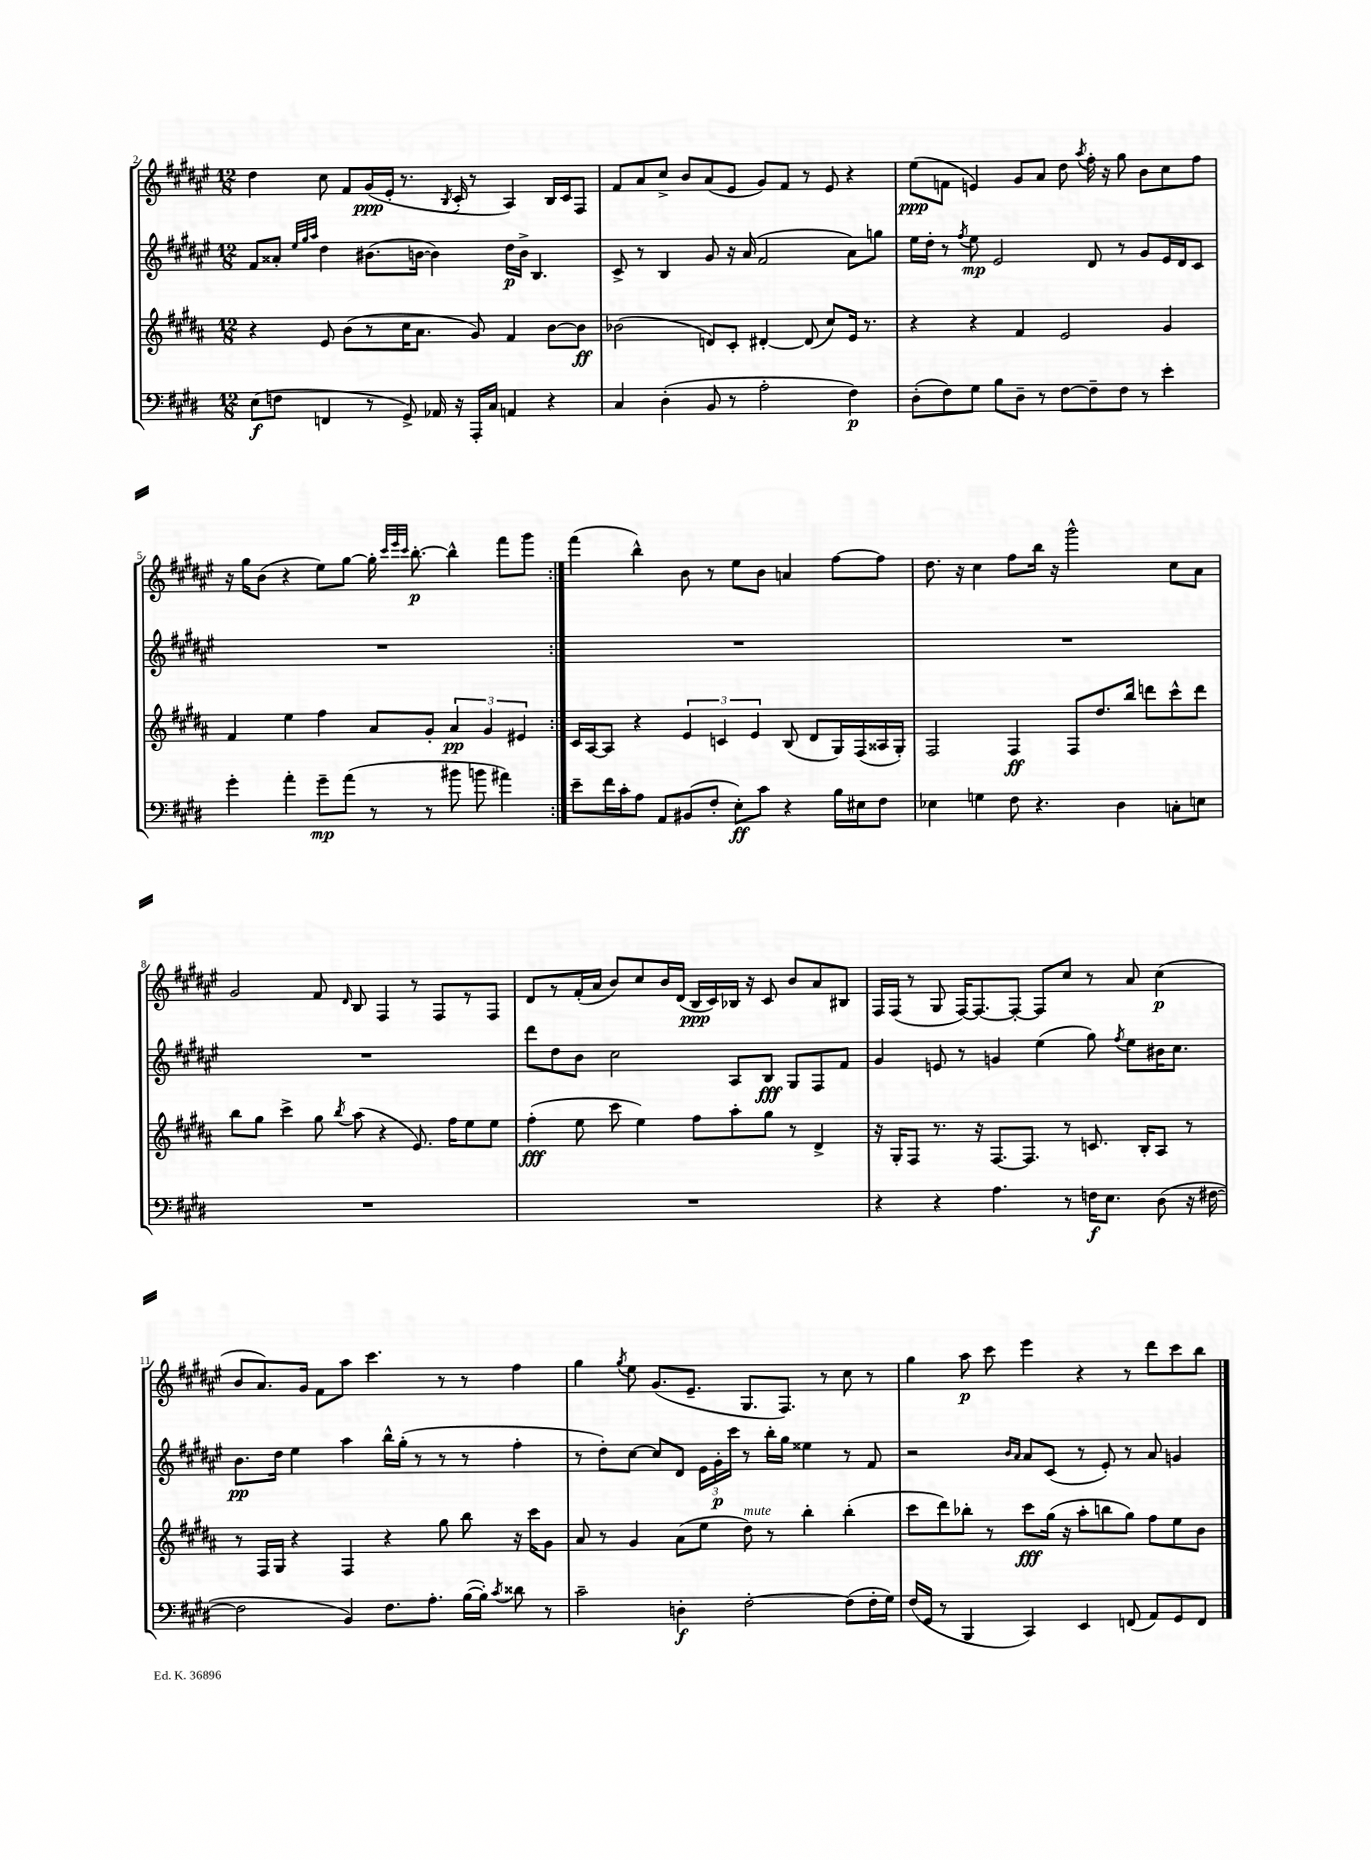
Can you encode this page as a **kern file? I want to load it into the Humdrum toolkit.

**kern	**kern	**kern	**kern
*staff4	*staff3	*staff2	*staff1
*clefF4	*clefG2	*clefG2	*clefG2
*k[f#c#g#d#]	*k[f#c#g#d#a#]	*k[f#c#g#d#a#e#]	*k[f#c#g#d#a#e#]
*M12/8	*M12/8	*M12/8	*M12/8
(8E\L	4r	8f#/L	4dd#\
8F\J	.	8a##'/J	.
.	.	32qqee#/LLL	.
.	.	32qqgg#/	.
.	.	32qqaa#/JJJ	.
4FF/	8e/	4dd#\	8cc#\
.	(8b\L	.	8f#/L
8r	8r	(8.b#\L	(16g#/L
.	.	.	16e#'/JJ
8GG#^/)	16cc#\K	.	8.r
.	8.a#\J	[16b\Jk	.
16AA-/	.	4b\])	.
.	.	.	8qB/
16r	.	.	16c#'/
16AAA'/LL	8g#/)	.	8r
16C#/JJ	.	.	.
4AA/	4f#/	16dd#\LL	4A#/)
.	.	16b^\JJ	.
.	.	4.B/	.
4r	[8b\L	.	16B/LL
.	.	.	16c#/J
.	8b\]J	.	8F#/J
=	=	=	=
4C#/	(2b-\	8c#^/	8f#/L
.	.	8r	8a#/
(4D#'\	.	4B/	8cc#^/J
.	.	.	8b/L
8BB/	8d/L)	8g#/	(8a#/
8r	8c#'/J	16r	8e#/J
.	.	(16a#/	.
2A'\	[4d#'/	2f#/	8g#/L)
.	.	.	8f#/J
.	(8d#/]	.	8r
.	8cc#/L)	.	8e#/
4F#\)	16e/Jk	8a#\L)	4r
.	8.r	.	.
.	.	8gg\J	.
=	=	=	=
(8D#'\L	4r	16ee#\LL	(8ee#\L
.	.	16dd#'\JJ	.
8F#\)	.	8r	8f\J
.	.	8qff#/	.
8G#\J	4r	8ee#\	4e/)
8B\L	.	2e#/	.
8D#~\J	4f#/	.	8g#/L
8r	.	.	8a#/J
[8F#\L	2e/	.	8dd#\
.	.	.	8qaa#/
8F#~\]	.	8d#/	16ff#'\
.	.	.	16r
8F#\J	.	8r	8gg#\
8r	.	8g#/L	8b\L
4e'\	4g#/	16e#/L	8cc#\
.	.	16d#/J	.
.	.	8c#/J	8ff#\J
=	=	=	=
4g#'\	4f#/	1.r	16r
.	.	.	16gg#\LK
.	.	.	(8b\J
4a'\	4ee\	.	4r
8g#~\L	4ff#\	.	8ee#\L)
(8a\J	.	.	[8gg#\J
8r	8a#/L	.	16gg#'\]
.	.	.	32qqccc#/LLL
.	.	.	32qqeee#/
.	.	.	32qqccc#/JJJ
.	.	.	[8.bb'\
8r	8g#'/J	.	.
8b#\	6a#/	.	4bb^^\]
8b\	.	.	.
.	6g#/	.	.
4a#\)	.	.	8fff#\L
.	6e#/	.	.
.	.	.	8ggg#\J
=:|!	=:|!	=:|!	=:|!
8e~\L	16c#/LL	1.r	(4fff#\
.	[16A#/J	.	.
16f#\L	8A#/]J	.	.
16c#'\J	.	.	.
8A\J	4r	.	4bb^^\)
8AA/L	.	.	.
(8BB#/	6e/	.	8b\
8F#'/J	.	.	8r
.	6c/	.	.
8E'\L)	.	.	8ee#\L
.	6e/	.	.
8c#\J	.	.	8b\J
4r	(8B/	.	4a/
.	8d#/L	.	.
16B\LL	16G#/L)	.	[8ff#\L
16E#\J	(16F#/	.	.
8F#\J	16A##/	.	8ff#\]J
.	16G#'/JJ)	.	.
=	=	=	=
4E-\	2F#/	1.r	8.dd#\
.	.	.	16r
4G\	.	.	4cc#\
8F#\	4F#/	.	8ff#\L
4.r	.	.	16bb\Jk
.	.	.	16r
.	8F#/L	.	2ggg#^^\
.	8.dd#/	.	.
4D#\	.	.	.
.	16bb/Jk	.	.
.	8ddd\L	.	.
8C'\L	8ccc#^^\	.	8cc#\L
8E\J	8ddd\J	.	8a#\J
=	=	=	=
1.r	8bb\L	1.r	2g#/
.	8gg#\J	.	.
.	4ccc#^\	.	.
.	8gg#\	.	8f#/
.	8qbb/	.	16qqd#/
.	(8aa#\	.	8B/
.	4r	.	4F#/
.	8.e/)	.	8r
.	.	.	8F#/L
.	16ff#\LK	.	.
.	8ee\	.	8r
.	8ee\J	.	8F#/J
=	=	=	=
1.r	(4ff#'\	8ddd#\L	8d#/L
.	.	8dd#\	8r
.	8ee\	8b\J	(16f#'/L
.	.	.	16a#/JJ
.	8ccc#\	2cc#\	8b/L)
.	4ee\)	.	8cc#/
.	.	.	16b/L
.	.	.	(16d#/JJ
.	8ff#\L	.	16B/LL
.	.	.	16c#/)
.	8aa#'\	8A#/L	16B-/JJ
.	.	.	16r
.	8gg#\J	8B/J	8c#/
.	8r	8G#/L	8b/L
.	4d#^/	8F#/	8a#/
.	.	8f#/J	8B#/J
=	=	=	=
4r	16r	4g#/	16F#/LL
.	16G#'/LK	.	(16F#/JJ
.	8F#/J	.	8r
4r	8.r	8e/	8G#/
.	.	8r	[16F#/LK)
.	16r	.	8.F#/_
4.A\	[8.F#/L	4g/	.
.	.	.	8F#'/_J
.	8.F#/]J	.	.
.	.	(4ee#\	8F#/]L
8r	8r	.	8cc#/J
16F\LK	8.c/	8gg#\)	8r
8.E\J	.	.	.
.	.	8qff#/	.
.	.	8ee#\L	8a#/
.	16B'/LK	.	.
(8D#\	8A#/J	16b#\K	(4cc#\
.	.	8.cc#\J	.
16r	8r	.	.
[16F#\	.	.	.
=	=	=	=
2F#\]	8r	8.b\L	8b/L
.	16F#/LL	.	8.a#/)
.	16G#/JJ	16dd#\Jk	.
.	4r	4ee#\	.
.	.	.	16g#/Jk
.	.	.	8f#\L
4BB/)	4F#/	4aa#\	8aa#\J
.	.	.	4.ccc#\
8.F#\L	4r	16bb^^\LL	.
.	.	(16gg#'\JJ	.
.	.	8r	.
8.A'\J	.	.	.
.	8gg#\	8r	8r
([16B\LL	8bb\	8r	8r
16B'\]JJ)	.	.	.
8qc#/	.	.	.
8d##\	16r	4ff#'\	4ff#\
.	16ccc#\LK	.	.
8r	8g#\J	.	.
=	=	=	=
2c#~\	8a#/	8r	4gg#\
.	8r	8dd#'\L)	.
.	.	.	8qgg#/
.	4g#/	[8cc#\J	8ee#\
.	.	8cc#/]L	(8.g#/L
4D'\	(8a#\L	8d#/J	.
.	.	.	8.e#~/J
.	8ee\J	24e#\LL	.
.	.	24g#'\	.
.	.	24ccc#\JJ	.
[2F#'\	8dd#\)	8r	8.G#/L
.	8r	16bb'\LL	.
.	.	16gg#\JJ	8.F#/J)
.	4bb'\	4ee##\	.
.	.	.	8r
(8F#\]L	(4bb'\	8r	8cc#\
16F#'\L	.	8f#/	8r
16G#\JJ)	.	.	.
=	=	=	=
(16F#/LL	8ccc#\L	2r	4gg#\
16GG#/JJ	.	.	.
8r	8ddd#\)	.	.
4BBB/	8bb-'\J	.	8aa#\
.	8r	.	8ccc#\
.	.	16qqb/LL	.
.	.	16qqa#/JJ	.
4CC#/)	8ccc#\L	8a#/L	4eee#\
.	(16gg#\Jk	(8c#/J	.
.	16r	.	.
4EE/	8aa#'\L	8r	4r
.	8bb\	8e#'/)	.
(8FF/	8gg#\J)	8r	8r
8AA/L)	8ff#\L	8a#/	8ddd#\L
8GG#/	8ee\	4g/	8ccc#\
8FF/J	8b\J	.	8bb\J
==	==	==	==
*-	*-	*-	*-
